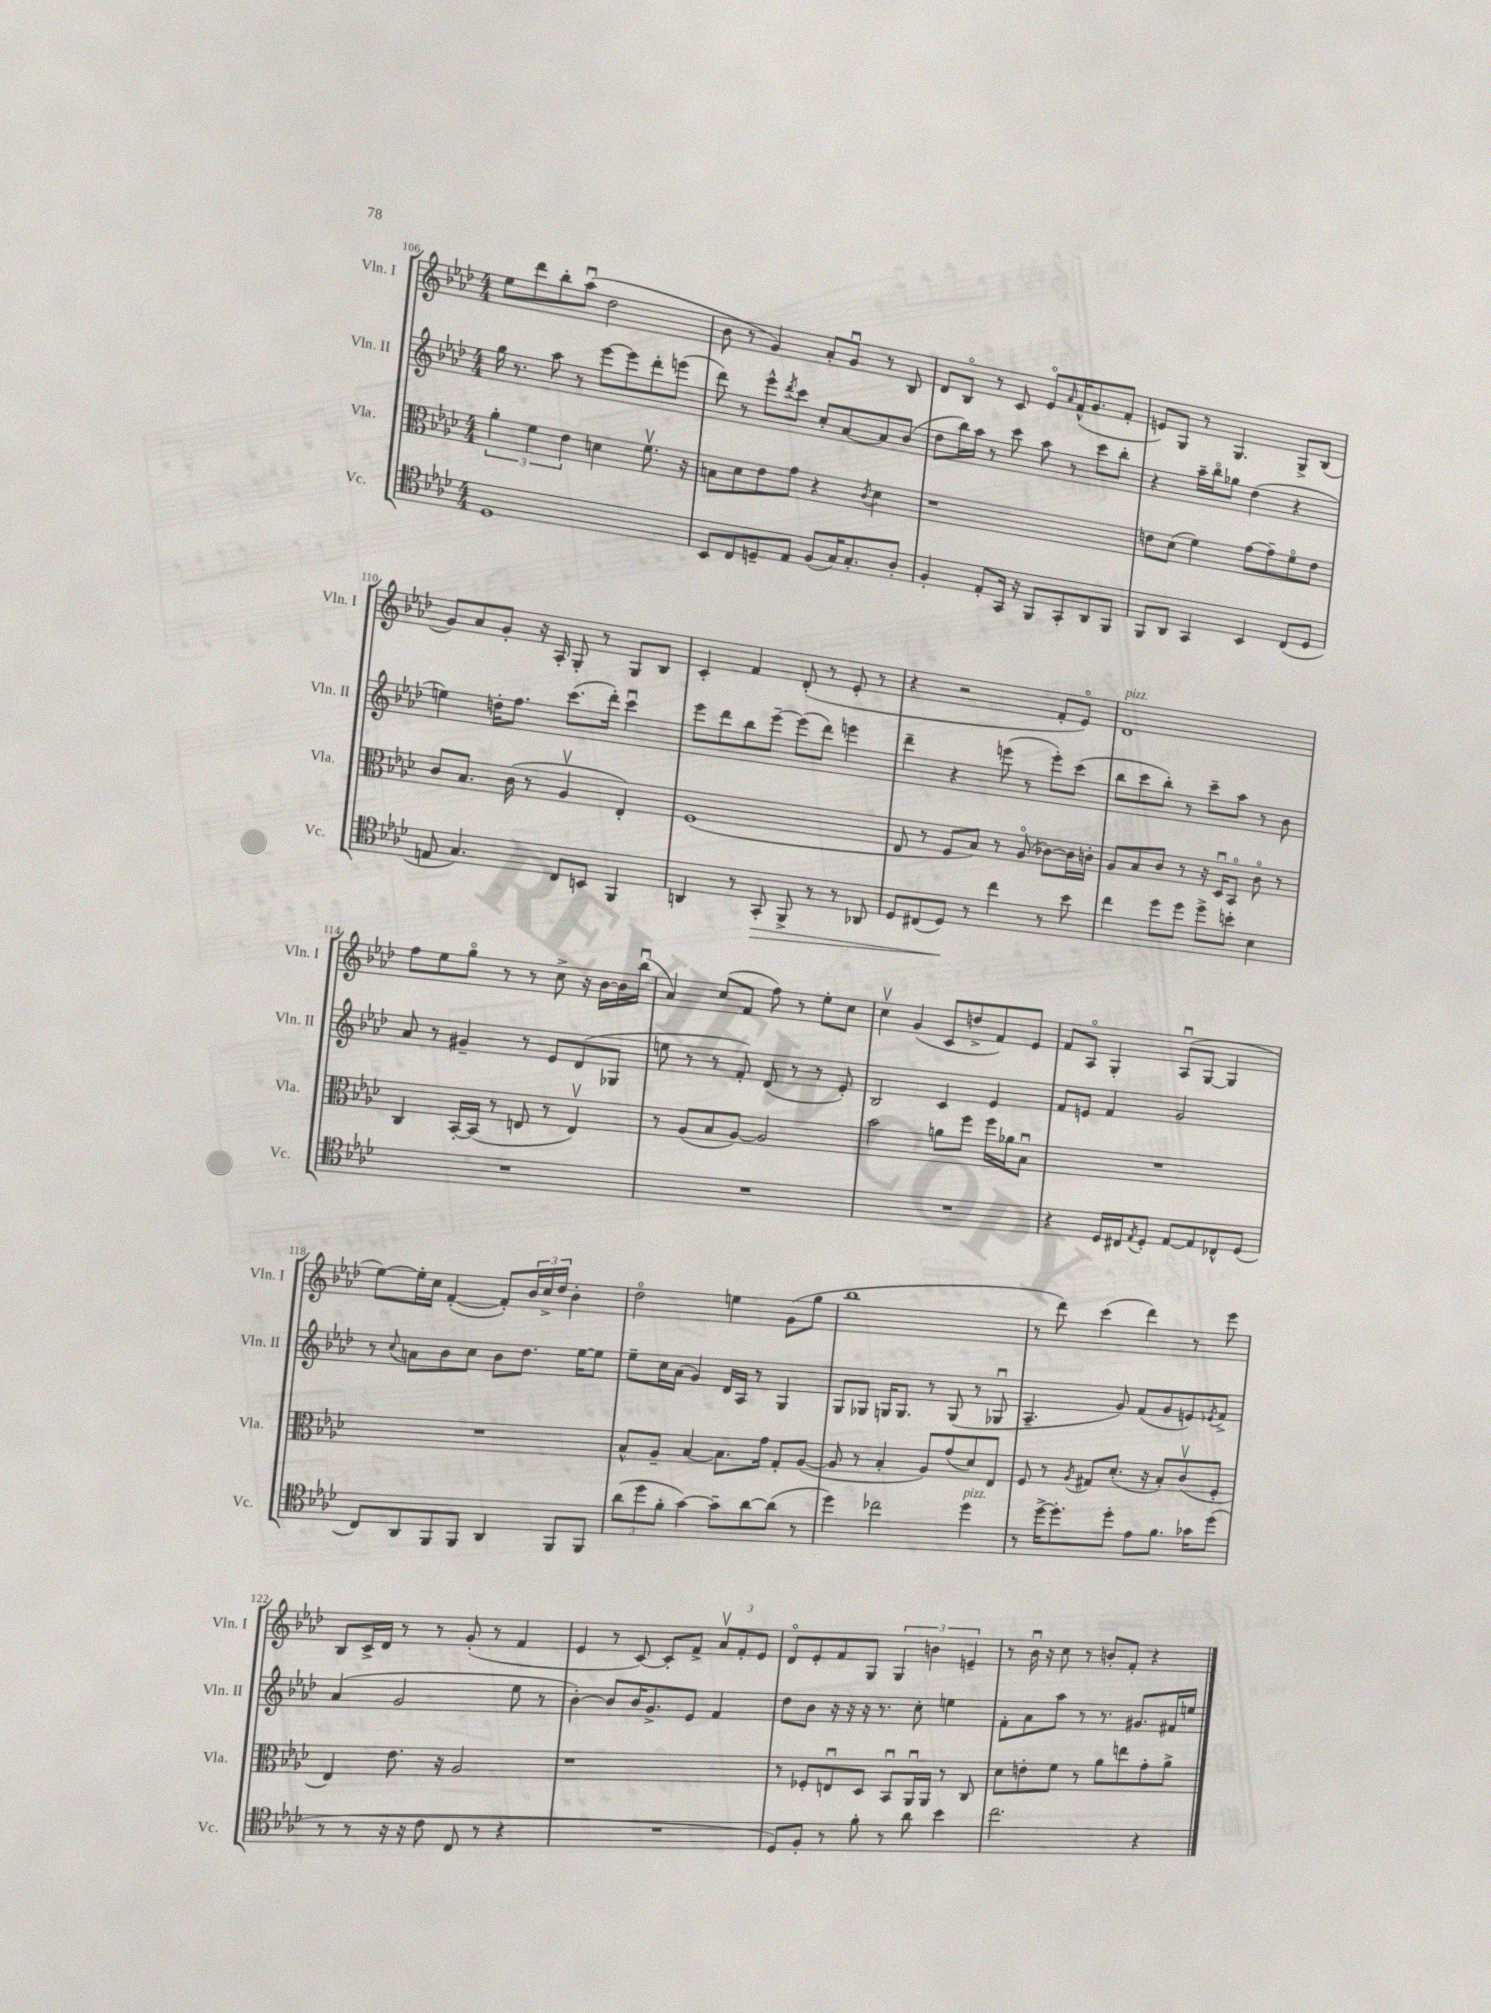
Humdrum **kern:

**kern	**dynam	**kern	**kern	**kern
*part4	*part4	*part3	*part2	*part1
*staff4	*staff4	*staff3	*staff2	*staff1
*I"Vc.	*	*I"Vla.	*I"Vln. II	*I"Vln. I
*I'Vc.	*	*I'Vla.	*I'Vln. II	*I'Vln. I
*clefC4	*	*clefC3	*clefG2	*clefG2
*k[b-e-a-d-]	*	*k[b-e-a-d-]	*k[b-e-a-d-]	*k[b-e-a-d-]
*M4/4	*	*M4/4	*M4/4	*M4/4
=106	=106	=106	=106	=106
1D-	.	6a-'\	16gg\	8ee-\L
.	.	.	8.r	.
.	.	.	.	8ddd-\
.	.	6f\	.	.
.	.	.	8aa-\	8bb-'\
.	.	6e-\	.	.
.	.	.	8r	(8aa-u\J
.	.	4dn\	[8eee-\L	2dd-\
.	.	.	8eee-\]	.
.	.	8.fv\	8ddd-'\	.
.	.	.	(8eeen\J	.
.	.	16r	.	.
=107	=107	=107	=107	=107
8BB-/L	.	8Bn\L	8ddd-\)	8b-\
8C/	.	8d-\	8r	8r
8Dn~/	.	8e-\	8eee-^^\L	4g/)
.	.	.	8qddd-/	.
8E-/J	.	8g\J	8ccc\J	.
(8F/L	.	4r	8cc'/L	8a-'/L
16G/K)	.	.	[8a-/	8gu/J
8.G'/	.	.	.	.
.	.	8qc/	.	.
.	.	4d-\	8a-/]	8r
8A-'/J	.	.	(8b-/J	8B-/
=108	=108	=108	=108	=108
4F'/	.	1r	8dd-\L	8d-/L
.	.	.	16bb-\L)	8B-/J
.	.	.	16aa-\JJ	.
8E-'/L	.	.	8r	8r
16GG/Jk	.	.	8ccc\	8c/
16r	.	.	.	.
8FF/L	.	.	8aa-\	8e-/L
.	.	.	.	16qqa-/
8GG'/	.	.	8r	(16f^^/K
.	.	.	.	8.g/
8AA-/	.	.	8ccc\L	.
8FF/J	.	.	8bb-'\J	8f'/J
=109	=109	=109	=109	=109
8FF/L	.	8en\L	4r	8en/L)
8AA-/J	.	(8d-\J	.	8G/J
4GG/	.	4f\)	16aa-~\LL	8r
.	.	.	16bb-\J	.
.	.	.	8gg-X\J	4.G/
4BB-/	.	[8g\L	(4dd-\	.
.	.	8g~\]	.	.
(8C/L	.	8f\	4r	8G^/L
8D-/J	.	8e\J	.	(8B-/J
!!LO:LB:g=z
=110	=110	=110	=110	=110
8En/	.	8c/L	4een\)	8g/L)
4.G/)	.	8.B-/J	.	8a-/
.	.	.	16ddn'\KL	8g'/J
.	.	(16c\	8.ff\J	.
.	.	8r	.	16r
.	.	.	.	16A-'/
8C/L	.	4A-v/	(8.ccc\L	8G'/
8BBn/J	.	.	.	8r
.	.	.	16ddd-'\Jk)	.
4FF/	.	4E-'/)	4cccu\	8G/L
.	.	.	.	8B-/J
=111	=111	=111	=111	=111
4AAn/	.	(1F	8eee-\L	4c'/
.	.	.	8ddd-\	.
8r	.	.	8bb-\	4f/
!	!LO:HP:b	!	!	!
8GG'/	>	.	[8eee-~\J	.
8FF^/	.	.	(8eee-\L]	(8d-'/
8r	.	.	8ddd-\J)	8r
8r	.	.	4eeen\	8e-'/
8AA-X/	.	.	.	8r
=112	=112	=112	=112	=112
8D-/L	.	8E-/	4ddd-~\	4r
(8C#X/	.	8r	.	.
8D-/J)	.	8F/L	4r	2r
8r	]	8B-/J)	.	.
4cc\	.	8r	(8eeen\	.
.	.	(8A-/	8r	.
8r	.	[8c-X\L)	8eee'\L)	8f'/L
8b-\	.	16c-\L]	(8ccc\J	8e-/J)
.	.	16cn'\JJ	.	.
=113	=113	=113	=113	=113
!	!	!	!	!LO:TX:a:i:t=pizz.
4cc\	.	8A-/L	8bb-\L	1d-
.	.	8B-/	8ccc\	.
8dd-\L	.	8c/J	8bb-'\J)	.
8dd-\J	.	8r	8r	.
8dd-^\L	.	16r	8ccc~\L	.
.	.	16D-u/KL	.	.
8bn'\J	.	8BB-/J	8aa-\J	.
4B-\	.	8c\	8r	.
.	.	8r	8b-\	.
!!LO:LB:g=z
=114	=114	=114	=114	=114
1r	.	4C/	8a-/	8ff\L
.	.	.	8r	8ee-\
.	.	[16BB-'/LL	4g#X~/	8gg\J
.	.	(16BB-/JJ]	.	.
.	.	8r	.	8r
.	.	8En/	8r	8r
.	.	8r	8e-/L	8cc^\
.	.	4Ev/)	(8d-/	16r
.	.	.	.	[16b-\LL
.	.	.	8G-X/J	16b-\]
.	.	.	.	(16bb-u\JJ
=115	=115	=115	=115	=115
1r	.	8r	8een\	4a-/)
.	.	(8A-/L	8r	.
.	.	8B-/	8r	(8cc/L
.	.	[8A-/J)	8f'/)	8f/J
.	.	2A-/]	(8d-/	8ff\)
.	.	.	8r	8r
.	.	.	8r	8ee-'\L
.	.	.	8e-'/)	8cc\J
=116	=116	=116	=116	=116
1r	.	2b-\	2B-/	4ccv\
.	.	.	.	(4g/
.	.	8an\L	4c/	8c/L
.	.	8ff\J	.	8ddn^/
.	.	16ff\LL	4e-/	8f/)
.	.	16a-X\J	.	.
.	.	8B-u\J	.	8e-/J
=117	=117	=117	=117	=117
4r	.	1r	8f/L	8f/L
.	.	.	8en/J	8A-/J
16D-/LL	.	.	4f/	4G'/
16C#X/J	.	.	.	.
8qE-/	.	.	.	.
8D-'/J	.	.	.	.
[8E-/L	.	.	2g/	(8A-u/L
8E-/]	.	.	.	[8G/J
8C-X^^/	.	.	.	4G/]
(8D-/J	.	.	.	.
!!LO:LB:g=z
=118	=118	=118	=118	=118
8C/L)	.	1r	8r	[8ee-\L)
.	.	.	8qqcc/	.
8AA-/	.	.	8an\L	16ee-'\L]
.	.	.	.	16cc\JJ
8FF/	.	.	8b-\	([4f'/
8FF/J	.	.	8cc\J	.
4AA-/	.	.	8b-\L	8f'/L])
.	.	.	8.dd-\J	24b-/L
.	.	.	.	24cc^/
.	.	.	.	24dd-/JJ
8FF/L	.	.	.	4b-'\
.	.	.	[16ee-\KL	.
8FF/J	.	.	8ee-\J]	.
=119	=119	=119	=119	=119
(12a-\L	.	8B-^^/L	8ee-~\L	2dd-\
12dd-\	.	.	.	.
.	.	8A-~/J	16cc\L	.
12f'\J	.	.	.	.
.	.	.	(16a-\JJ	.
[4g\)	.	[4B-/	4g/)	.
8g~\L]	.	8.B-\L]	16d-/LL	4een\
.	.	.	16A-/JJ	.
[8a-\	.	.	8r	.
.	.	16g\Jk	.	.
(8a-\J]	.	8G'/L	4G/	(8g\L
8r	.	([8A-/J	.	8gg\J
=120	=120	=120	=120	=120
4dd-\)	.	8A-/]	8G/L	1bb-
.	.	8r	8G-X/J	.
2cc-X\	.	4B-'/	16Gn/KL	.
.	.	.	8.G/J	.
.	.	8A-/L)	8r	.
.	.	(8g/	(8G/	.
!LO:TX:a:i:t=pizz.	!	!	!	!
4dd-\	.	8d-/)	8r	.
.	.	8E-/J	8G-Xu/	.
=121	=121	=121	=121	=121
8r	.	8F/	4.A-~/	8r
[16dd-^\KL	.	8r	.	8ddd-\)
8.dd-'\]	.	.	.	.
.	.	8qA-/	.	.
.	.	8G#X/L	.	(4ccc\
8dd-'\J	.	(8.d-'/J	8g/)	.
8e-\L	.	.	(8f/L	4ddd-\)
.	.	16r	.	.
8.f\J	.	8B-'/L)	8g/	.
.	.	(8cv/	8en/)	8r
16g-X\KL	.	.	.	.
.	.	.	8qe-X/	.
(8dd-\J	.	8F'/J	8f^/J	8eee-\
!!LO:LB:g=z
=122	=122	=122	=122	=122
8r	.	4E-/)	(4a-/	8B-/L
8r	.	.	.	16c^/L
.	.	.	.	16d-/JJ
16r	.	8.e-\	2g/	8r
16r	.	.	.	.
8c\	.	.	.	8r
.	.	16r	.	.
8C/	.	2A-/	.	(8g'/
8r	.	.	.	8r
4r	.	.	8ee-\	4f/
.	.	.	8r	.
=123	=123	=123	=123	=123
1r	.	1r	[4b-'\)	4e-/
.	.	.	8b-/L]	8r
.	.	.	16b-/K	[8c/)
.	.	.	8.g^/	.
.	.	.	.	8c'/L]
.	.	.	8e-/J	8f^/J
.	.	.	4f/	12a-v/L
.	.	.	.	12f'/
.	.	.	.	12e-/J
=124	=124	=124	=124	=124
8D-/L)	.	8r	8dd-\L	8d-/L
8F'/J	.	8F-X'/L	8b-\J	8e-'/
8r	.	8Enu/	16r	8f/
.	.	.	16r	.
8f'\	.	8D-/J	16r	8G/J
.	.	.	8.r	.
8r	.	8BB-u/L	.	6G/
8a-\	.	16AA-u/L	8cc'\	.
.	.	.	.	6bn\
.	.	16AA-/JJ	.	.
4b-\	.	8r	4een\	.
.	.	.	.	6en~/
.	.	8C/	.	.
=125	=125	=125	=125	=125
2.cc\	.	8d-\L	8f'\L	8r
.	.	8en'\	8a-\	16b-u\
.	.	.	.	16r
.	.	8f\J	8aa-\J	8cc\
.	.	8r	8r	8r
.	.	8a-\L	8.r	8bn'/L
.	.	8een\	.	8f'/J
.	.	.	8.g#X/L	.
4r	.	8g'\	.	4r
.	.	8a-^\J	16f#X/L	.
.	.	.	16een/JJ	.
==	==	==	==	==
*-	*-	*-	*-	*-
